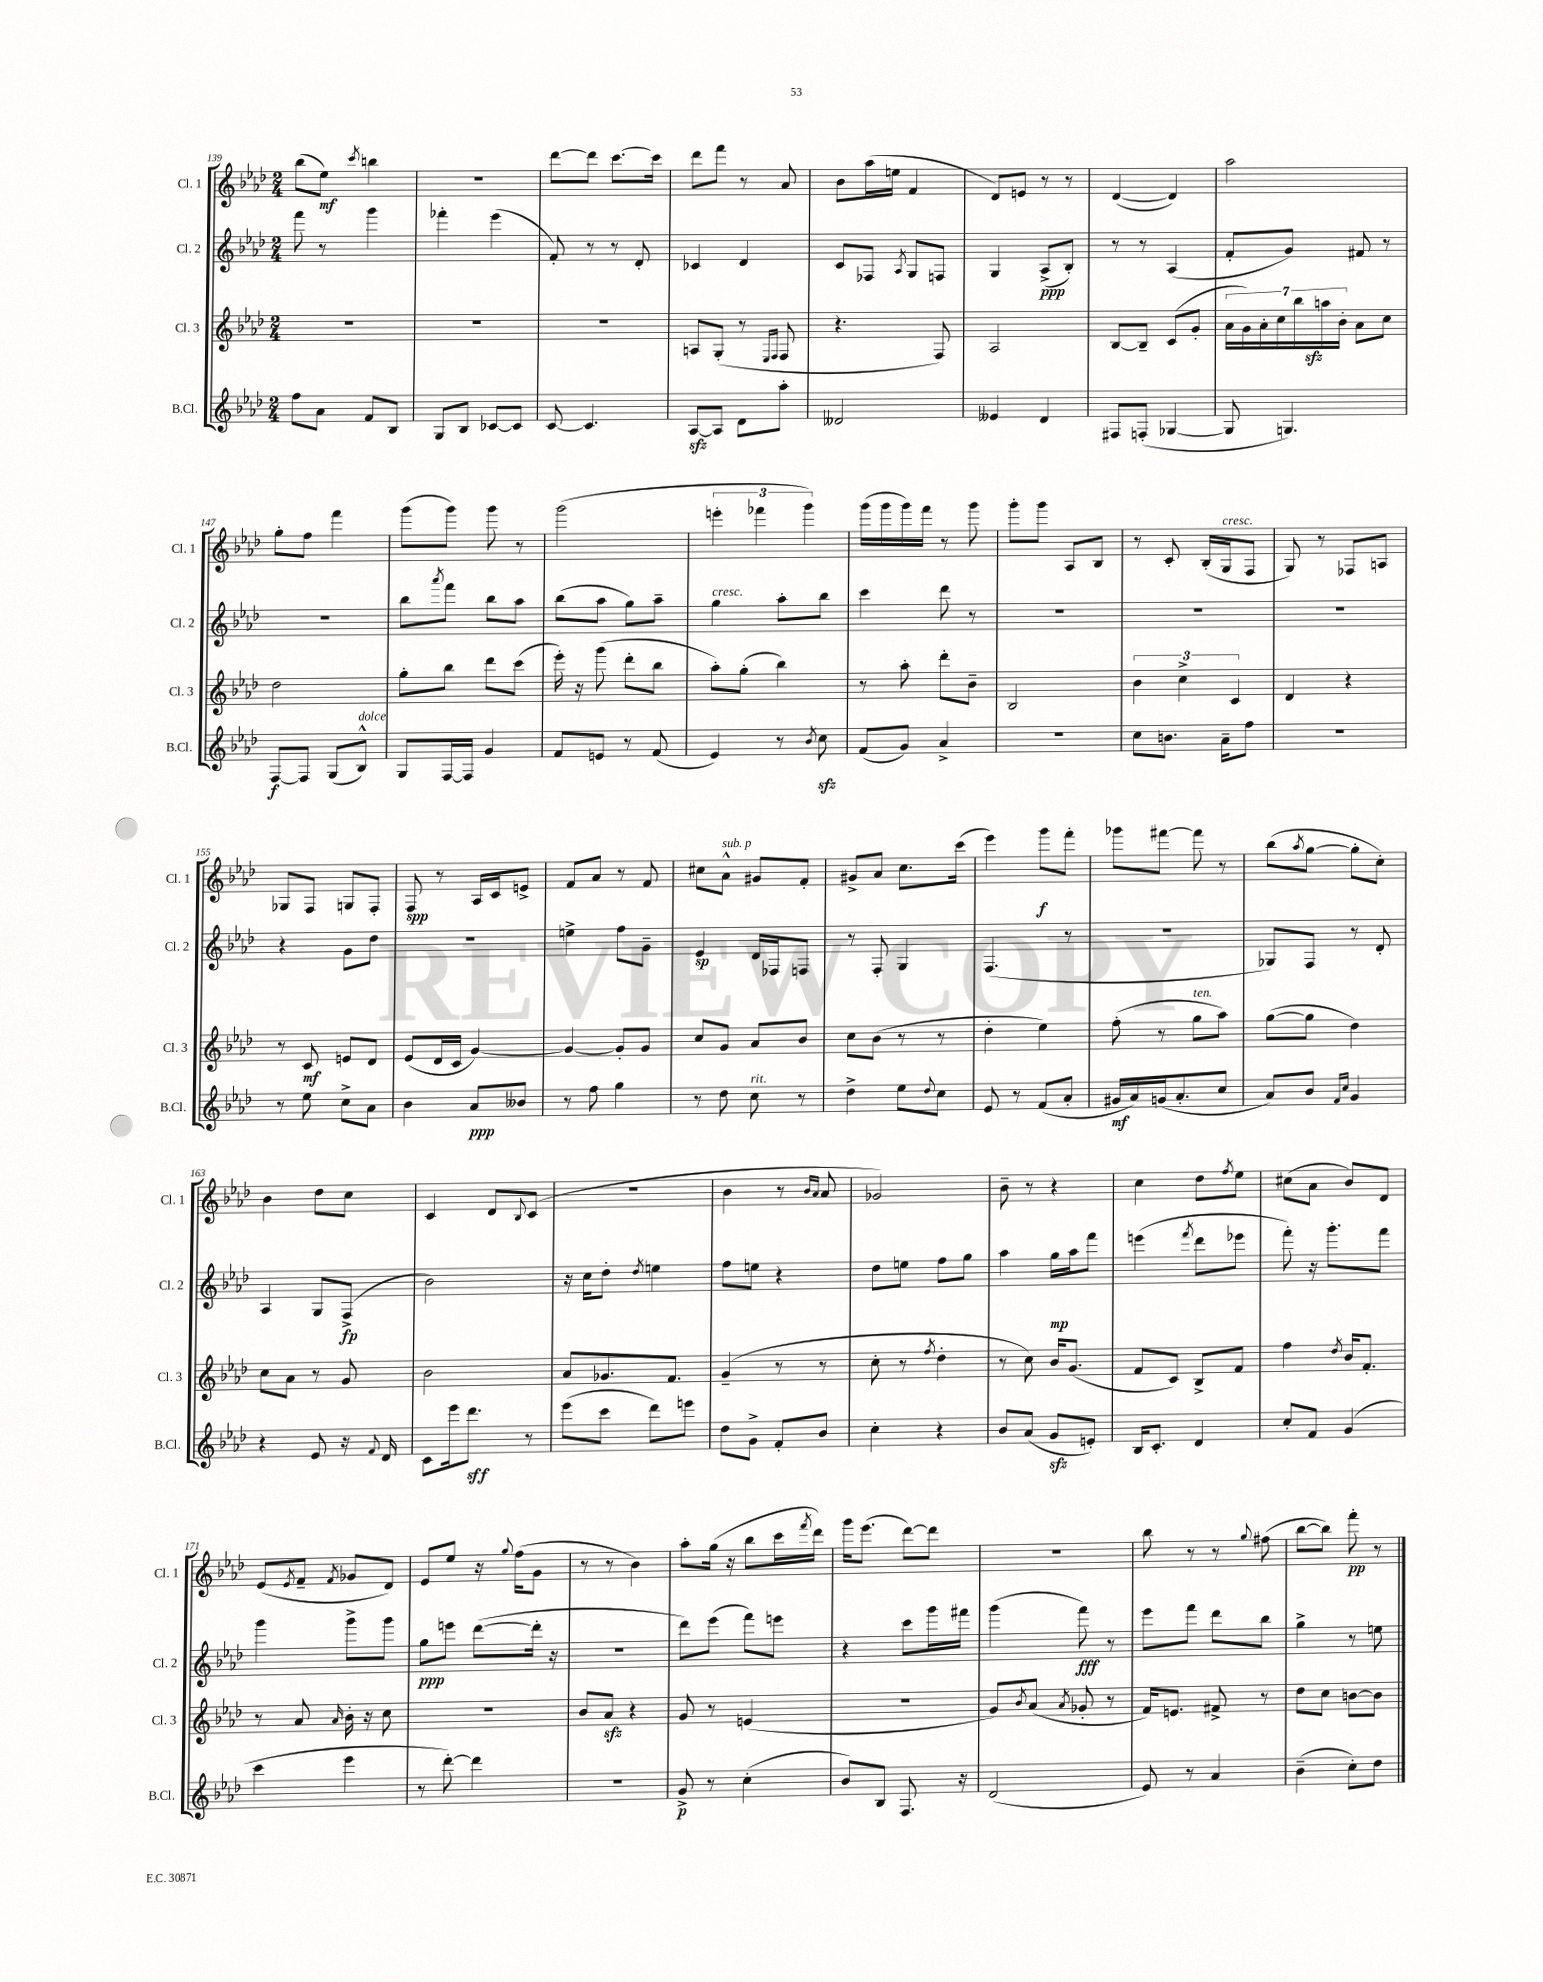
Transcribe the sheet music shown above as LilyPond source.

<<
\new StaffGroup <<
\new Staff = "s0" \with { instrumentName = "Cl. 1" shortInstrumentName = "Cl. 1" } {
    \clef treble \key aes \major \numericTimeSignature \time 2/4
    bes''8( ees''8\mf) \acciaccatura { c'''8 } b''4 |
    R2 |
    des'''8~ des'''8 c'''8.~ c'''16 |
    des'''8 f'''8 r8 aes'8 |
    bes'8 aes''16( e''16 f'4 |
    des'8) e'8 r8 r8 |
    des'4~( des'4) |
    aes''2 |
    g''8-. f''8 f'''4 |
    g'''8( g'''8) g'''8 r8 |
    g'''2( |
    \tuplet 3/2 { e'''4-. fes'''4 g'''4) } |
    g'''16( g'''16 g'''16) f'''16 r8 g'''8 |
    g'''8-. g'''8 aes8 bes8 |
    r8 c'8-. bes16-.( g16^\markup { \italic "cresc." } f8 |
    g8) r8 fes8 a8 |
    ges8 f8 g8 f8-. |
    f8\spp r8 aes16 c'16 e'8-> |
    f'8 aes'8 r8 f'8 |
    cis''8 aes'8-^^\markup { \italic "sub. p" } gis'8 f'8-. |
    gis'8-> aes'8 c''8. c'''16( |
    ees'''4) g'''8\f f'''8-. |
    ges'''8 fis'''8~ fis'''8 r8 |
    bes''8( \acciaccatura { aes''8 } g''8~ g''8-. c''8-.) |
    bes'4 des''8 c''8 |
    c'4 des'8 \appoggiatura { bes8 } c'8( |
    r2 |
    bes'4 r8 \grace { bes'16 aes'16 } aes'8 |
    ges'2) |
    bes'8-- r8 r4 |
    c''4 des''8 \acciaccatura { f''8 } ees''8 |
    cis''8( aes'8 bes'8) des'8 |
    ees'8( \acciaccatura { ees'8 } f'8-- \acciaccatura { f'8 } ges'8 des'8) |
    ees'8 ees''8 r16 \appoggiatura { g''8 } f''16( g'8 |
    r8 r8 bes'4) |
    aes''8-. g''16( r16 bes''8 c'''16 \acciaccatura { f'''8 } des'''16) |
    g'''16 ees'''8.( des'''8~) des'''8 |
    R2 |
    bes''8 r8 r8 \appoggiatura { g''8 } fis''8( |
    bes''8~ bes''8) f'''8-.\pp r8 \bar "|." |
}
\new Staff = "s1" \with { instrumentName = "Cl. 2" shortInstrumentName = "Cl. 2" } {
    \clef treble \key aes \major \numericTimeSignature \time 2/4
    f'''8 r8 g'''4 |
    fes'''4-. ees'''4( |
    f'8-.) r8 r8 des'8-. |
    ces'4 des'4 |
    c'8 fes8 \acciaccatura { aes8 } g8 f8 |
    g4 aes8->\ppp( bes8-.) |
    r8 r8 aes4( |
    f'8-. g'8) fis'8 r8 |
    r2 |
    bes''8 \acciaccatura { aes'''8 } f'''8 bes''8 aes''8 |
    bes''8( aes''8 g''8) aes''8-- |
    g''4^\markup { \italic "cresc." } aes''8-. bes''8 |
    c'''4 des'''8 r8 |
    R2 |
    R2 |
    R2 |
    r4 g'8 des''8 |
    r2 |
    e''4-> f''8 g'8-- |
    ees'4\sp des'16 fes16 f8 |
    r8 f8-. g4 |
    f4.( r8 |
    R2 |
    ges8) f8 r8 des'8-. |
    aes4 g8 f8->\fp( |
    bes'2) |
    r16 c''16 des''8-. \acciaccatura { des''8 } e''4 |
    f''8 e''8 r4 |
    des''8 e''8 f''8 g''8 |
    aes''4 g''16\mp aes''16 f'''8 |
    e'''4( \acciaccatura { f'''8 } des'''8 ees'''8 |
    f'''8-.) r16 g'''8.-. f'''8 |
    g'''4 g'''8-> g'''8 |
    g''8\ppp e'''8 des'''8~( des'''16-. r16 |
    r2 |
    des'''8) ees'''8( f'''8) e'''8 |
    r4 c'''8 g'''16 fis'''16 |
    g'''4( f'''8\fff) r8 |
    ees'''8 f'''8 des'''8 bes''8 |
    g''4-> r8 e''8 \bar "|." |
}
\new Staff = "s2" \with { instrumentName = "Cl. 3" shortInstrumentName = "Cl. 3" } {
    \clef treble \key aes \major \numericTimeSignature \time 2/4
    r2 |
    R2 |
    R2 |
    a8 g8-.( r8 \grace { ees16 f16 } f8 |
    r4. f8) |
    aes2 |
    bes8~ bes8-- c'8( g'8-. |
    \tuplet 7/4 { aes'16 g'16) aes'16-. c''16 bes''16 a''16\sfz bes'16-. } aes'8 c''8 |
    des''2 |
    g''8-. bes''8 des'''8 c'''8( |
    ees'''16-.) r16 g'''8( des'''8-. bes''8 |
    aes''8-.) g''8-.( bes''4) |
    r8 aes''8-. des'''8-. bes'8-- |
    bes2 |
    \tuplet 3/2 { bes'4 c''4-> c'4 } |
    des'4 r4 |
    r8 c'8\mf e'8 des'8 |
    ees'8( des'16 c'16 g'4~) |
    g'4~ g'8-. g'8 |
    c''8 g'8 aes'8 bes'8 |
    c''8 bes'8( r8 r8 |
    des''4-. ees''4) |
    f''8-.( r8 g''8^\markup { \italic "ten." } aes''8) |
    g''8~( g''8 des''4) |
    c''8 aes'8 r8 g'8 |
    bes'2 |
    aes'8 ges'8. f'8. |
    g'4--( r8 r8 |
    c''8-. r8 \acciaccatura { f''8 } des''4-. |
    r8 c''8) bes'16 g'8.( |
    f'8 c'8) bes8-> f'8 |
    f''4 \acciaccatura { des''8 } bes'16 f'8.-. |
    r8 aes'8 \grace { aes'16 } bes'16-. r16 c''8 |
    r2 |
    bes'8 aes'8\sfz r4 |
    g'8 r8 e'4( |
    R2 |
    g'8) \acciaccatura { bes'8 } aes'8( \acciaccatura { aes'8 } ges'8-. r8 |
    f'16) e'8. fis'8-> r8 |
    des''8 c''8 b'8~ b'8 \bar "|." |
}
\new Staff = "s3" \with { instrumentName = "B.Cl." shortInstrumentName = "B.Cl." } {
    \clef treble \key aes \major \numericTimeSignature \time 2/4
    f''8 aes'8 f'8 bes8 |
    g8 bes8 ces'8~ ces'8 |
    c'8~ c'4. |
    aes8~\sfz aes8 des'8 aes''8-. |
    deses'2 |
    eeses'4 des'4 |
    fis8 f8-.( ges4~ |
    ges8 g4.) |
    f8~\f f8 g8( bes8-^^\markup { \italic "dolce" }) |
    g8 f16~ f16 g'4 |
    f'8 e'8 r8 f'8( |
    ees'4) r8 \acciaccatura { bes'8 } c''8\sfz |
    f'8( g'8) aes'4-> |
    R2 |
    c''8 b'8. aes'16-- f''8 |
    R2 |
    r8 ees''8 c''8-> aes'8 |
    bes'4 aes'8\ppp beses'8 |
    r8 f''8 g''4 |
    r8 des''8 c''8^\markup { \italic "rit." } r8 |
    des''4-> ees''8 \appoggiatura { des''8 } c''8 |
    ees'8 r8 f'8( aes'8-. |
    gis'16\mf aes'16) g'16( aes'8.-. c''8 |
    aes'8) bes'8 \grace { f'16 c''16 } g'4 |
    r4 ees'8 r16 \appoggiatura { f'8 } des'16 |
    c'8 ees'''16 des'''8.\sff r8 |
    ees'''8( c'''8 des'''8) e'''8 |
    des''8 g'8-> f'8-. bes'8 |
    c''4-. r4 |
    bes'8 aes'8( g'8\sfz e'8-.) |
    bes16 c'8.-. des'4 |
    c''8-. f'8 g'4( |
    c'''4 ees'''4 |
    r8 des'''8~-.) des'''4 |
    R2 |
    g'8->\p r8 c''4-.( |
    bes'8) bes8 f8. r16 |
    des'2( |
    ees'8) r8 aes'4 |
    bes'4--( c''8-.) des''8 \bar "|." |
}
>>
>>
\layout { \context { \Score currentBarNumber = #139 } }
